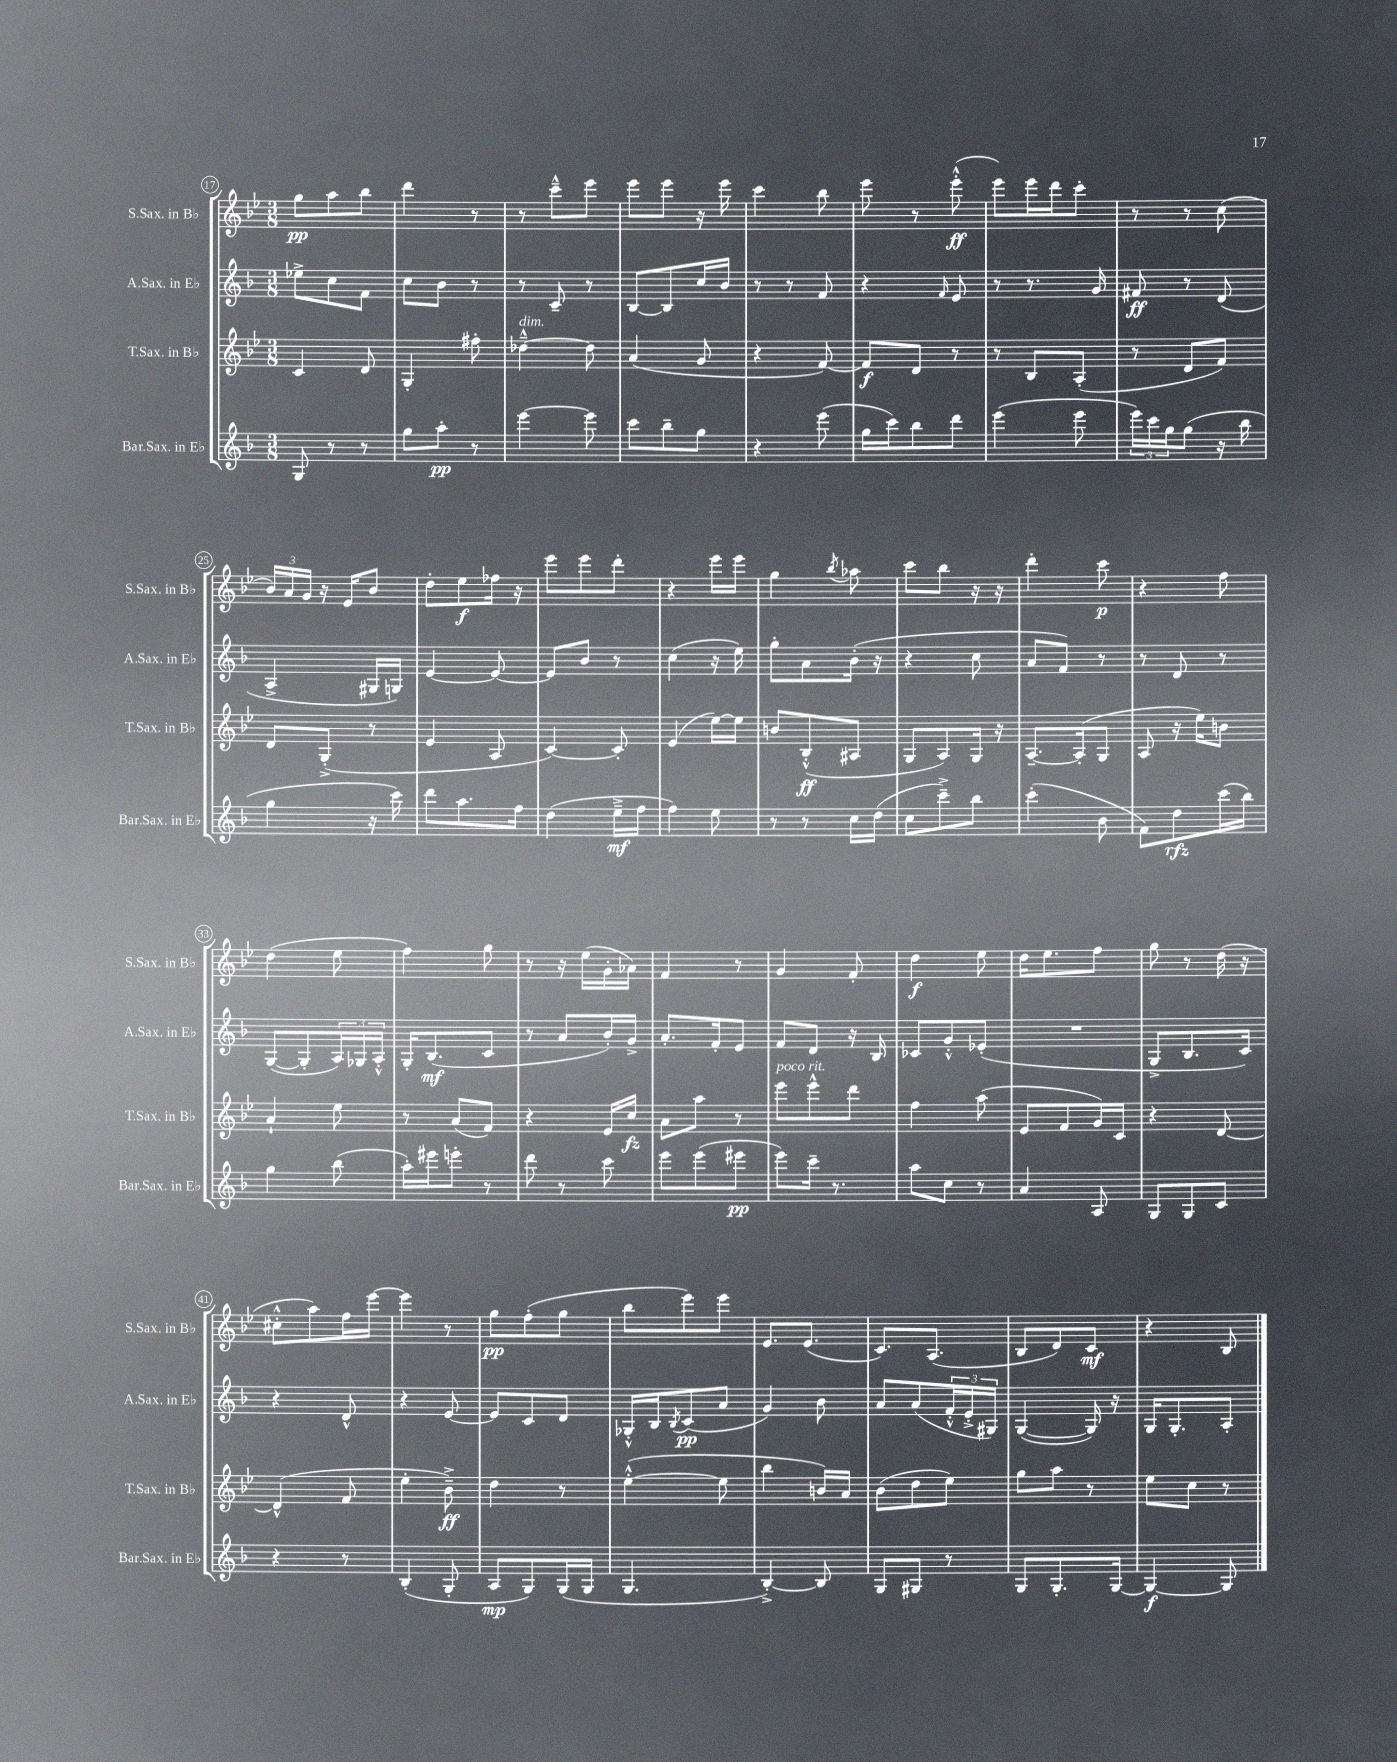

**kern	**kern	**kern	**kern
*staff4	*staff3	*staff2	*staff1
*clefG2	*clefG2	*clefG2	*clefG2
*k[b-]	*k[b-e-]	*k[b-]	*k[b-e-]
*M3/8	*M3/8	*M3/8	*M3/8
8G	4c	8ee-^	8gg
8r	.	8cc	8aa
8r	8d	8f	8bb-
=	=	=	=
8gg	4G'	8cc	4ddd
8aa'	.	8b-	.
8r	8ff#'	8r	8r
=	=	=	=
[4eee	[4dd-~^^	8r	8r
.	.	8c~	8ccc~^^
8eee]	8dd-]	8r	8eee-
=	=	=	=
8ccc	(4a	[8B-	8eee-
8bb-~	.	8B-]	8eee-
8gg	8g	16cc	16r
.	.	16b-	16eee-
=	=	=	=
4r	4r	8r	4ccc
.	.	8r	.
(8eee	[8f)	8f	8bb-
=	=	=	=
16gg	8f]	4r	8eee-
16ccc)	.	.	.
8bb-	8d	.	8r
.	.	16qqf	.
8ddd	8r	8e	(8eee-'^^
=	=	=	=
(4eee	8r	8r	8eee-)
.	8B-	8.r	16eee-
.	.	.	16ddd
8eee	(8A'	.	8ccc'
.	.	16g	.
=	=	=	=
24eee)	8r	8f#	8r
24ccc	.	.	.
24gg	.	.	.
(8gg	8d	8r	8r
16r	8f)	(8d	(8cc
16bb-	.	.	.
=	=	=	=
4gg	8d	4A^	24b-)
.	.	.	24a
.	.	.	24g
.	(8G'^	.	16r
.	.	.	16e-
16r	8r	16G#	8b-
16ccc)	.	16G)	.
=	=	=	=
8ddd	4e-	[4e	8dd'
8.aa	.	.	8ee-
.	8A	8e_	16ff-
16ff	.	.	16r
=	=	=	=
(4dd	[4c)	8e]	8eee-
.	.	8b-	8eee-
16ee~^	8c']	8r	8ddd'
16ff	.	.	.
=	=	=	=
4ff)	(4e-	(4cc	4r
8ee	[16ee-)	16r	16eee-
.	16ee-]	16ee)	16eee-
=	=	=	=
8r	8b	8gg'	4gg
8r	(8B-'^^	8a	.
.	.	.	8qbb-
16cc	8A#	(16b-'	8aa-
(16dd	.	16r	.
=	=	=	=
8cc	8G	4r	8ccc
8ccc~^)	8A)	.	8bb-
8bb-	16G	8cc	16r
.	16r	.	16r
=	=	=	=
(4ccc'	[8.A~	8a	4ddd'
.	.	8f)	.
.	(16A']	.	.
8b-	8G	8r	8ccc
=	=	=	=
8f)	8A	8r	4r
8dd	16r	8d	.
.	16ee-)	.	.
(16ccc	8b	8r	8ff
16bb-)	.	.	.
=	=	=	=
4gg	4a`	([8G	(4dd
.	.	8G']	.
(8bb-	8ee-	24A)	8ee-
.	.	24G-	.
.	.	24A'^^	.
=	=	=	=
16aa')	8r	16G'	4ff)
16eee#	.	(8.B-	.
8eee'	(8a	.	.
8r	8f)	8c	8gg
=	=	=	=
8ddd	4r	8r	8r
8r	.	8a	16r
.	.	.	(16ee-
8ccc	16e-	16b-')	16g'
.	16cc	16g^	16a-)
=	=	=	=
8eee	8a	8.a'	4f
(8eee	8aa	.	.
.	.	16f'	.
8eee#	8r	8e	8r
=	=	=	=
8eee)	8eee-	8f	4g
16ccc~	8eee-^^	8d	.
8.r	.	.	.
.	8ddd	16r	8f'
.	.	16B-	.
=	=	=	=
8aa	4ff	8c-	4dd
8cc	.	8g'^^	.
8r	(8aa	(8e-'	8ee-
=	=	=	=
4a	8e-	4.r	16dd
.	.	.	8.ee-
.	8f	.	.
8A	16g)	.	8ff
.	16c	.	.
=	=	=	=
8G	4r	8G^	8gg
8G	.	8.B-	8r
8c	[8d	.	(16dd
.	.	16c)	16r
=	=	=	=
4r	(4d^^]	4r	8cc#'^^
.	.	.	8aa)
8r	8f	8d^^	16ff
.	.	.	[16eee-
=	=	=	=
(4B-'	4ee-'	4r	4eee-]
8G'	8b-~^)	[8e	8r
=	=	=	=
8A	4dd	8e]	8gg
8G)	.	8c	(8ff'
(16G	8r	8d	8gg
16G	.	.	.
=	=	=	=
4.G	([4ee-'^^	16G-'^^	8bb-
.	.	16B-	.
.	.	8qB-	.
.	.	(8c	8eee-)
.	8ee-]	8a	8eee-
=	=	=	=
[4B-'^)	4bb-	4g)	8.e-
.	.	.	(8.e-
8B-]	16b)	8b-	.
.	16a	.	.
=	=	=	=
8G	(8b-	8a	8.c)
8G#	8dd	(8a	.
.	.	.	(8.A
8r	8ee-)	24f'^^	.
.	.	24e'^	.
.	.	24G#)	.
=	=	=	=
8G	8gg	([4G	8B-
8.G'	8aa	.	8d)
.	8r	16G])	8c
[16G	.	16r	.
=	=	=	=
4G_	8ee-	16G	4r
.	.	8.G'	.
.	8cc	.	.
8G]	8r	8A'	8B-
==	==	==	==
*-	*-	*-	*-
